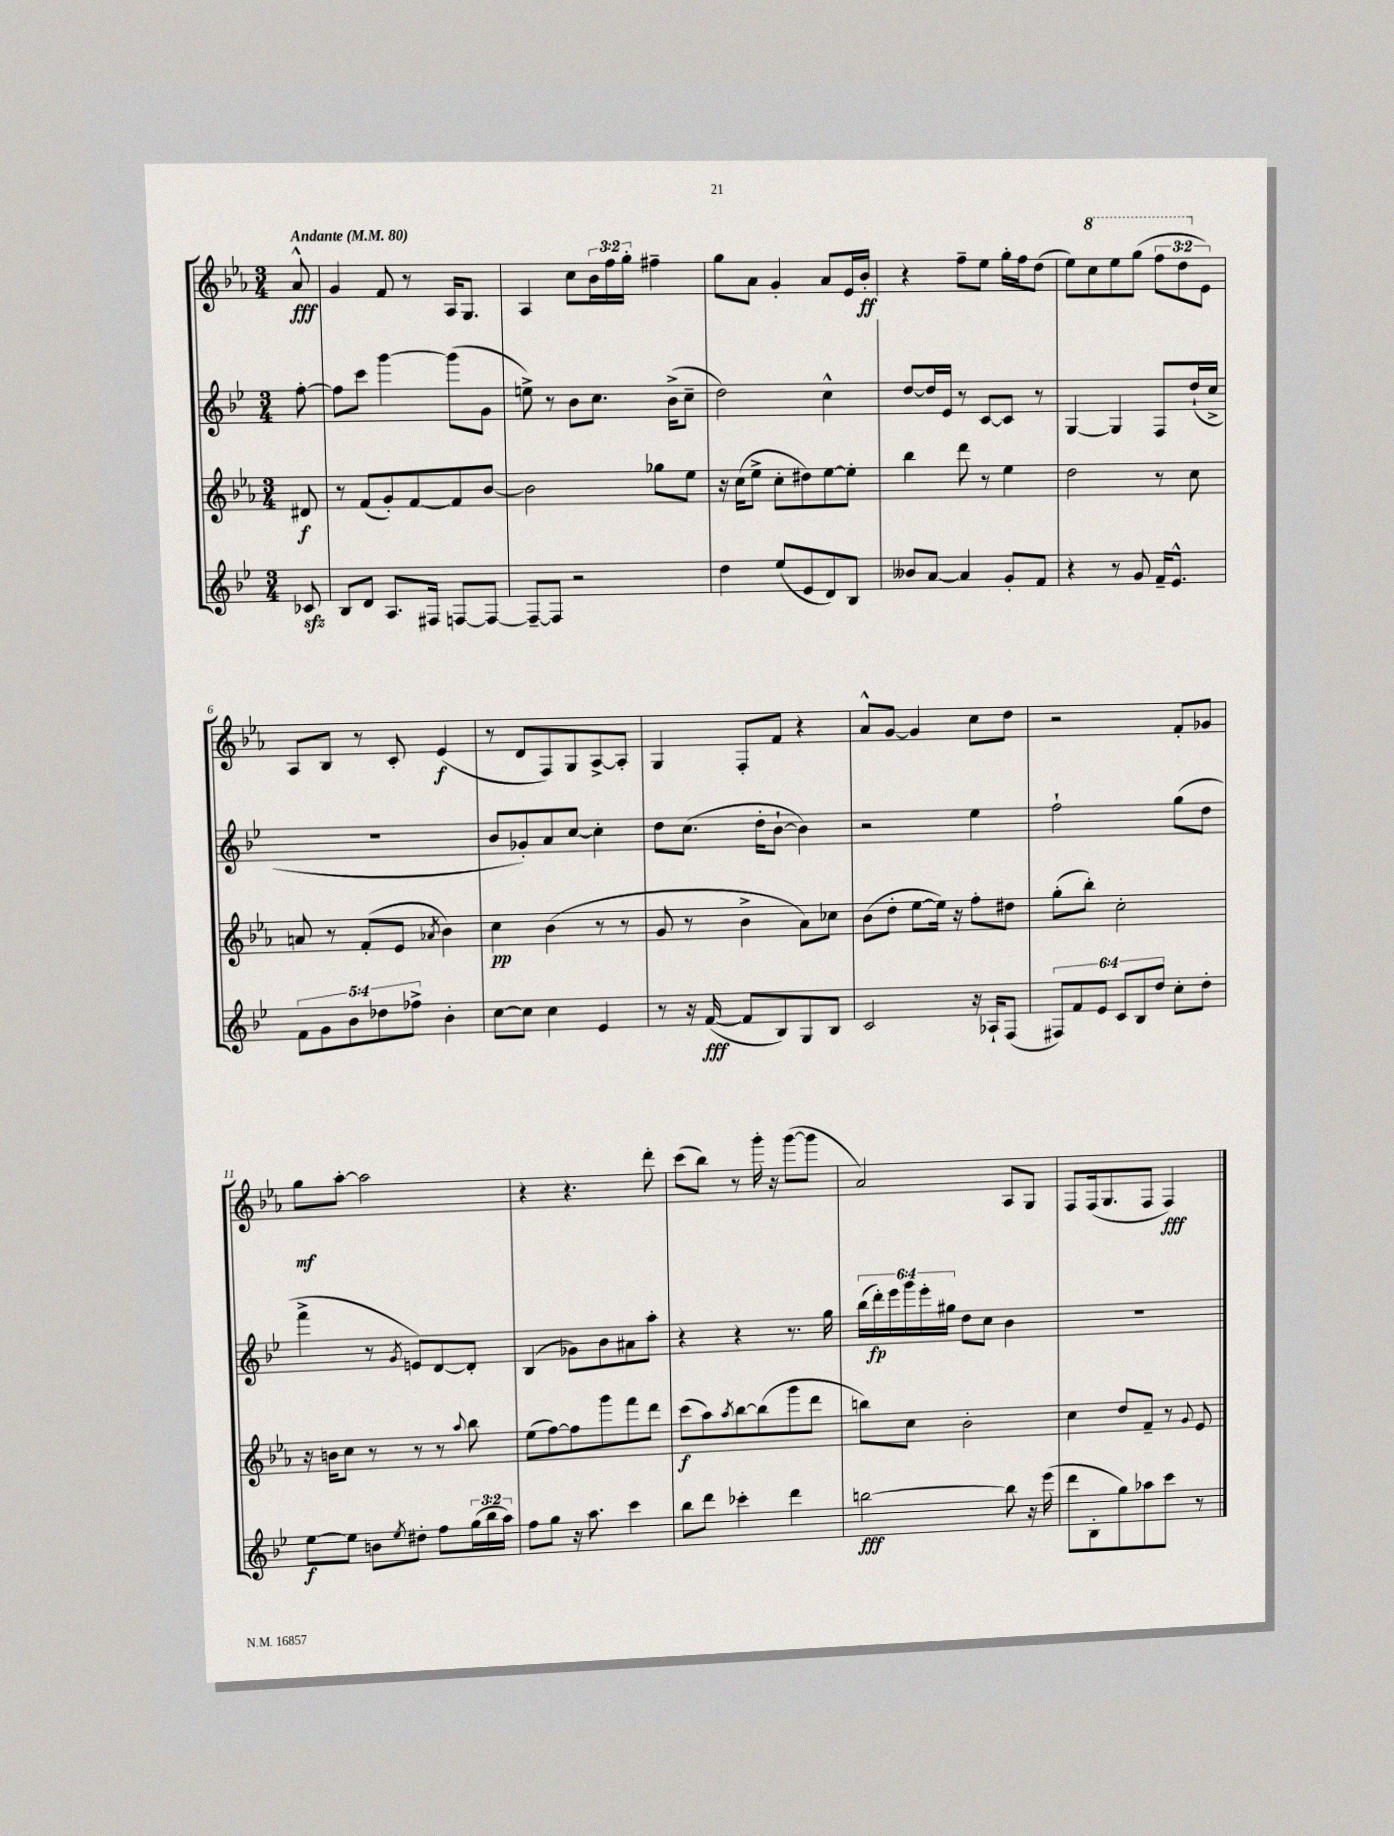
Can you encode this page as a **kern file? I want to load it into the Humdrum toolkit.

**kern	**dynam	**kern	**dynam	**kern	**dynam	**kern	**dynam
*part4	*part4	*part3	*part3	*part2	*part2	*part1	*part1
*staff4	*staff4	*staff3	*staff3	*staff2	*staff2	*staff1	*staff1
*clefG2	*	*clefG2	*	*clefG2	*	*clefG2	*
*k[b-e-]	*	*k[b-e-a-]	*	*k[b-e-]	*	*k[b-e-a-]	*
*M3/4	*	*M3/4	*	*M3/4	*	*M3/4	*
*MM80	*	*MM80	*	*MM80	*	*MM80	*
=	=	=	=	=	=	=	=
!	!	!	!	!	!	!LO:TX:a:B:t=Andante	!
8c-Xzz/	.	8d#X/	f	[8ff'\	.	8a-^^/	fff
=1	=1	=1	=1	=1	=1	=1	=1
8B-/L	.	8r	.	8ff\L]	.	4g/	.
8d/J	.	(8f/L	.	8ccc\J	.	.	.
8.A/L	.	8g'/)	.	[4ggg\	.	8f/	.
.	.	[8f/	.	.	.	8r	.
16F#X/Jk	.	.	.	.	.	.	.
[8Fn/L	.	8f/]	.	(8ggg\L]	.	16A-/KL	.
.	.	.	.	.	.	8.G/J	.
8F/J_	.	[8b-/J	.	8g\J	.	.	.
=2	=2	=2	=2	=2	=2	=2	=2
8F~/L_	.	2b-\]	.	8een^\)	.	4A-/	.
8F/J]	.	.	.	8r	.	.	.
2r	.	.	.	8b-\L	.	8cc\L	.
.	.	.	.	8.cc\J	.	24b-\L	.
.	.	.	.	.	.	24ff\	.
.	.	.	.	.	.	24gg'\JJ	.
.	.	8gg-X\L	.	.	.	4ff#X~\	.
.	.	.	.	(16b-^\KL	.	.	.
.	.	8ee-\J	.	8cc~\J	.	.	.
=3	=3	=3	=3	=3	=3	=3	=3
4dd\	.	16r	.	2dd\)	.	8gg\L	.
.	.	(16cc\KL	.	.	.	.	.
.	.	8ee-^\J	.	.	.	8a-\J	.
(8ee-/L	.	8cc'\L	.	.	.	4g'/	.
8e-/	.	8dd#X\)	.	.	.	.	.
8d/)	.	[8ee-\	.	4cc^^\	.	8a-/L	.
8B-/J	.	8ee-'\J]	.	.	.	16e-/L	.
.	.	.	.	.	.	16b-'/JJ	ff
=4	=4	=4	=4	=4	=4	=4	=4
8b--X/L	.	4bb-\	.	[8dd/L	.	4r	.
[8a/J	.	.	.	16dd/L]	.	.	.
.	.	.	.	16e-/JJ	.	.	.
4a/]	.	8ddd\	.	8r	.	8ff~\L	.
.	.	8r	.	[8c/L	.	8ee-\J	.
8g'/L	.	4ee-\	.	8c/J]	.	16gg'\LL	.
.	.	.	.	.	.	16ff\J	.
8f/J	.	.	.	8r	.	(8dd\J	.
=5	=5	=5	=5	=5	=5	=5	=5
4r	.	2dd\	.	[4G/	.	8ee-\L)	.
*	*	*	*	*	*	*8va	*
.	.	.	.	.	.	8ccc\	.
8r	.	.	.	4G/]	.	8eee-\	.
8g/	.	.	.	.	.	(8ggg\J	.
16f~/KL	.	8r	.	8F/L	.	12fff\L	.
8.e-^^/J	.	.	.	.	.	.	.
.	.	.	.	.	.	12ddd\	.
.	.	8cc\	.	(16dd`/L	.	.	.
*	*	*	*	*	*	*X8va	*
.	.	.	.	.	.	12e-\J)	.
.	.	.	.	16cc^/JJ	.	.	.
!!LO:LB:g=z
=6	=6	=6	=6	=6	=6	=6	=6
10f\L	.	8an/	.	2.r	.	8A-/L	.
10g\	.	.	.	.	.	.	.
.	.	8r	.	.	.	8B-/J	.
10b-\	.	.	.	.	.	.	.
.	.	(8f'/L	.	.	.	8r	.
10dd-X\	.	.	.	.	.	.	.
.	.	8e-/J	.	.	.	8c'/	.
10ff-X^\J	.	.	.	.	.	.	.
.	.	8qa-X/	.	.	.	.	.
4b-'\	.	4b-\)	.	.	.	(4e-/	f
=7	=7	=7	=7	=7	=7	=7	=7
[8cc\L	.	4cc\	pp	8b-/L	.	8r	.
8cc\J]	.	.	.	8g-X'/)	.	8d/L	.
4cc\	.	(4b-\	.	8a/	.	8F/)	.
.	.	.	.	[8cc/J	.	8G/	.
4e-/	.	8r	.	4cc'\]	.	[8A-^/	.
.	.	8r	.	.	.	8A-'/J]	.
=8	=8	=8	=8	=8	=8	=8	=8
8r	.	8g/	.	8dd\L	.	4G/	.
16r	.	8r	.	(8.cc\J	.	.	.
([16f/	fff	.	.	.	.	.	.
8f/L]	.	4b-^\	.	.	.	8F'/L	.
.	.	.	.	16dd'\KL	.	.	.
8B-/)	.	.	.	[8b-`\J	.	8f/J	.
8G/	.	8a-\L)	.	4b-\])	.	4r	.
8B-/J	.	8cc-X\J	.	.	.	.	.
=9	=9	=9	=9	=9	=9	=9	=9
2c/	.	(8b-\L	.	2r	.	8a-^^/L	.
.	.	8dd'\J	.	.	.	[8g/J	.
.	.	[8ee-\L	.	.	.	4g/]	.
.	.	16ee-\Jk])	.	.	.	.	.
.	.	16r	.	.	.	.	.
16r	.	8ff'\L	.	4ee-\	.	8cc\L	.
16A-X`/KL	.	.	.	.	.	.	.
(8F/J	.	8dd#X\J	.	.	.	8dd\J	.
=10	=10	=10	=10	=10	=10	=10	=10
12F#X/L)	.	(8gg'\L	.	2ff`\	.	2r	.
12f/	.	.	.	.	.	.	.
.	.	8bb-'\J)	.	.	.	.	.
12e-/J	.	.	.	.	.	.	.
12c/L	.	2cc'\	.	.	.	.	.
12B-/	.	.	.	.	.	.	.
12dd/J	.	.	.	.	.	.	.
8cc'\L	.	.	.	(8gg\L	.	8f'/L	.
8dd'\J	.	.	.	8dd\J	.	8g-X/J	.
!!LO:LB:g=z
=11	=11	=11	=11	=11	=11	=11	=11
[8ee-\L	f	16r	.	4fff^\	.	8gg\L	mf
.	.	16bn\KL	.	.	.	.	.
8ee-\J]	.	8cc\J	.	.	.	[8aa-'\J	.
8bn\L	.	8r	.	8r	.	2aa-\]	.
8qee-/	.	.	.	8qg/	.	.	.
8dd#X'\J	.	8r	.	8en/L)	.	.	.
8ff\L	.	8r	.	[8d/	.	.	.
.	.	8qqaa-/	.	.	.	.	.
(24gg\L	.	8bb-\	.	8d'/J]	.	.	.
24bb-\	.	.	.	.	.	.	.
24aa\JJ)	.	.	.	.	.	.	.
=12	=12	=12	=12	=12	=12	=12	=12
8ff\L	.	(8ee-\L	.	(4B-/	.	4r	.
8gg\J	.	[8ff\)	.	.	.	.	.
16r	.	8ff\]	.	8g-X\L)	.	4.r	.
8.aa\	.	.	.	.	.	.	.
.	.	8ggg\	.	8b-\	.	.	.
4ccc\	.	8fff\	.	8a#X\	.	.	.
.	.	8ddd\J	.	8aa'\J	.	8ddd'\	.
=13	=13	=13	=13	=13	=13	=13	=13
8bb-\L	.	(8ccc\L	f	4r	.	(8ccc\L	.
8ddd\J	.	8aa-\)	.	.	.	8bb-\J)	.
.	.	8qaa-/	.	.	.	.	.
4ccc-X'\	.	[8bb-\	.	4r	.	8r	.
.	.	(8bb-\]	.	.	.	16ggg'\	.
.	.	.	.	.	.	16r	.
4ddd\	.	8ggg\	.	8.r	.	([8ggg\L	.
.	.	8ddd\J	.	.	.	8ggg\J]	.
.	.	.	.	16gg\	.	.	.
=14	=14	=14	=14	=14	=14	=14	=14
[2bbn\	fff	8bbn\L)	.	(24bb-\LL	.	2a-/)	.
.	.	.	.	24ddd'\)	fp	.	.
.	.	.	.	24eee-\	.	.	.
.	.	8cc\J	.	24ggg\	.	.	.
.	.	.	.	24eee-'\	.	.	.
.	.	.	.	24gg#X\JJ	.	.	.
.	.	2b-'\	.	8dd\L	.	.	.
.	.	.	.	8cc\J	.	.	.
8bb\]	.	.	.	4b-\	.	8A-/L	.
16r	.	.	.	.	.	8G/J	.
(16eee-\	.	.	.	.	.	.	.
=15	=15	=15	=15	=15	=15	=15	=15
8ddd\L	.	4cc\	.	2.r	.	8F/L	.
8B-'\	.	.	.	.	.	(16F/k	.
.	.	.	.	.	.	8.G/	.
8gg\)	.	8dd/L	.	.	.	.	.
8aa-X\	.	8f~/J	.	.	.	8F/J	.
8ccc\J	.	8r	.	.	.	4F/)	fff
.	.	8qqg/	.	.	.	.	.
8r	.	8e-/	.	.	.	.	.
==	==	==	==	==	==	==	==
*-	*-	*-	*-	*-	*-	*-	*-
